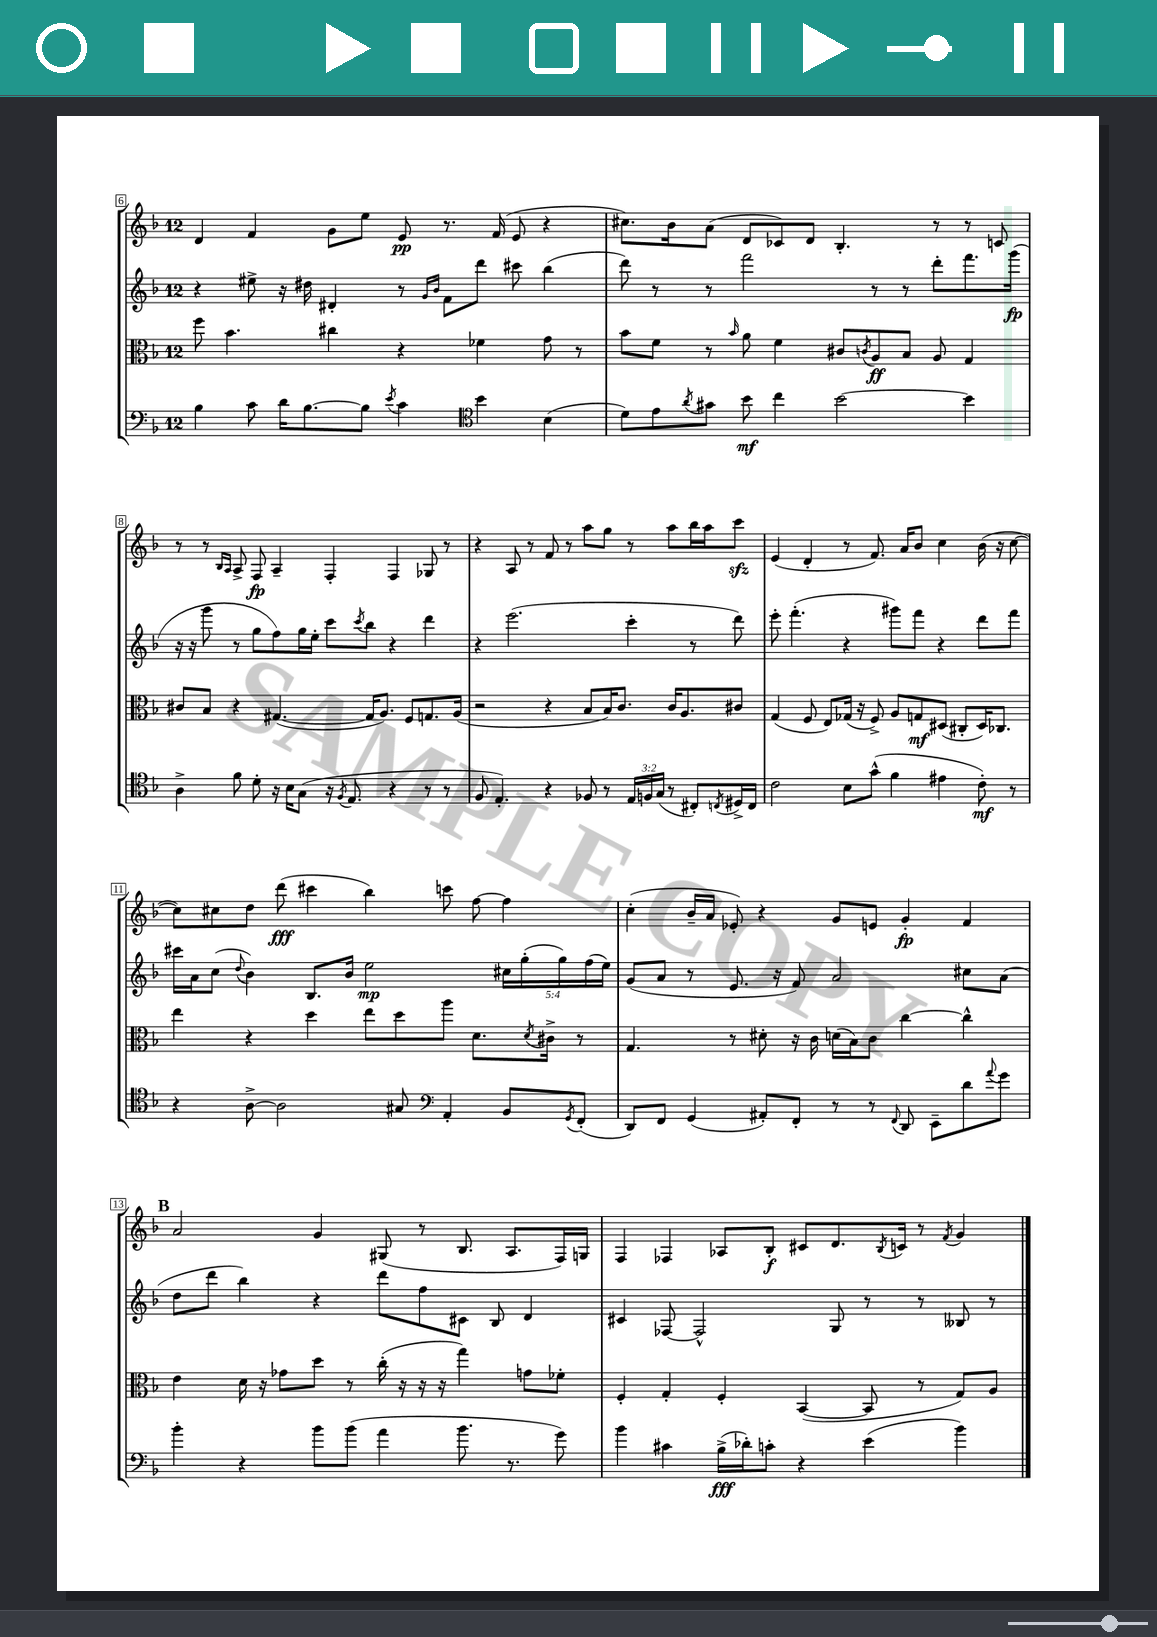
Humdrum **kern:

**kern	**dynam	**kern	**dynam	**kern	**dynam	**kern	**dynam
*part4	*part4	*part3	*part3	*part2	*part2	*part1	*part1
*staff4	*staff4	*staff3	*staff3	*staff2	*staff2	*staff1	*staff1
*clefF4	*	*clefC3	*	*clefG2	*	*clefG2	*
*k[b-]	*	*k[b-]	*	*k[b-]	*	*k[b-]	*
*M12/8	*	*M12/8	*	*M12/8	*	*M12/8	*
=6	=6	=6	=6	=6	=6	=6	=6
4B-\	.	8ff\	.	4r	.	4d/	.
.	.	4.b-\	.	.	.	.	.
8c\	.	.	.	8ee#X^\	.	4f/	.
16d\KL	.	.	.	16r	.	.	.
[8.B-\	.	.	.	16dd#X\	.	.	.
.	.	4cc#X\	.	4d#X'/	.	8g\L	.
8B-\J]	.	.	.	.	.	8ee\J	.
8qe/	.	.	.	.	.	.	.
4c\	.	4r	.	8r	.	8e/	pp
.	.	.	.	16qqg/LL	.	.	.
.	.	.	.	16qqb-/JJ	.	.	.
.	.	.	.	8f\L	.	8.r	.
*clefC4	*	*	*	*	*	*	*
4b-\	.	4f-X\	.	8ddd\J	.	.	.
.	.	.	.	.	.	(16f/	.
.	.	.	.	8ccc#X\	.	8e/	.
(4B-\	.	8g\	.	(4bb-\	.	4r	.
.	.	8r	.	.	.	.	.
=7	=7	=7	=7	=7	=7	=7	=7
8d\L)	.	8b-\L	.	8ddd\)	.	8.cc#X\L)	.
8e\	.	8f\J	.	8r	.	.	.
.	.	.	.	.	.	16b-\k	.
8qa/	.	.	.	.	.	.	.
8g#X\J	.	8r	.	8r	.	(8a\J	.
.	.	16qqb-/	.	.	.	.	.
8b-\	mf	8a\	.	2fff\	.	8d/L	.
4cc\	.	4f\	.	.	.	8c-X/)	.
.	.	.	.	.	.	8d/J	.
[2b-\	.	8c#X/L	.	.	.	4.B-'/	.
.	.	8qcn/	.	.	.	.	.
.	.	8A/	ff	8r	.	.	.
.	.	8B-/J	.	8r	.	.	.
.	.	8A/	.	8ddd'\L	.	8r	.
4b-\]	.	4G/	.	8.fff\	.	8r	.
.	.	.	.	.	.	8cn/	.
.	.	.	.	(16ggg\Jk	fp	.	.
!!LO:LB:g=z
=8	=8	=8	=8	=8	=8	=8	=8
4A^\	.	8c#X/L	.	16r	.	8r	.
.	.	.	.	16r	.	.	.
.	.	8B-/J	.	8ggg\	.	8r	.
.	.	.	.	.	.	16qqB-/LL	.
.	.	.	.	.	.	16qqA/JJ	.
8f\	.	4r	.	8r	.	8A^/	.
8d'\	.	.	.	8gg\L	.	8F/	fp
16r	.	([4.G#X/	.	8ff\)	.	4A~/	.
16B-\KL	.	.	.	.	.	.	.
(8G\J	.	.	.	16gg\L	.	.	.
.	.	.	.	16ee'\JJ	.	.	.
16r	.	.	.	8ccc\L	.	4F'/	.
8qF/	.	.	.	.	.	.	.
8.E/	.	.	.	.	.	.	.
.	.	.	.	8qccc/	.	.	.
.	.	16G#/KL]	.	8bb-\J	.	.	.
.	.	8.A/J)	.	.	.	.	.
4r	.	.	.	4r	.	4F/	.
.	.	8F/L	.	.	.	.	.
8r	.	8.Gn/	.	4ddd\	.	8G-X/	.
8r	.	.	.	.	.	8r	.
.	.	(16A/Jk	.	.	.	.	.
=9	=9	=9	=9	=9	=9	=9	=9
8F/	.	2r	.	4r	.	4r	.
4.E'/)	.	.	.	.	.	.	.
.	.	.	.	(2.eee\	.	8A/	.
.	.	.	.	.	.	8r	.
4r	.	4r	.	.	.	8f/	.
.	.	.	.	.	.	8r	.
8F-X/	.	8B-/L	.	.	.	8aa\L	.
8r	.	16B-/K)	.	.	.	8gg\J	.
.	.	8.c/J	.	.	.	.	.
24E/LL	.	.	.	4ccc'\	.	8r	.
24Fn/	.	.	.	.	.	.	.
(24G/JJ	.	.	.	.	.	.	.
8r	.	16c/KL	.	.	.	8aa\L	.
.	.	8.A/	.	.	.	.	.
8C#X'/L)	.	.	.	8r	.	16bb-\L	.
.	.	.	.	.	.	16aa\J	.
8qCn/	.	.	.	.	.	.	.
16D#X^/L	.	8c#X/J	.	8ddd\)	.	8ccczz\J	.
16C/JJ	.	.	.	.	.	.	.
=10	=10	=10	=10	=10	=10	=10	=10
2c\	.	(4G/	.	8eee'\	.	(4e/	.
.	.	.	.	(4.fff'\	.	.	.
.	.	8F/	.	.	.	4d'/	.
.	.	8E/L)	.	.	.	.	.
8B-\L	.	(16G-X/Jk	.	4r	.	8r	.
.	.	16r	.	.	.	.	.
(8g^^\J	.	8F^/)	.	.	.	8.f/)	.
4f\	.	8A/L	.	8ggg#X\L)	.	.	.
.	.	.	.	.	.	16a/KL	.
.	.	8Gn/	mf	8fff\J	.	8b-/J	.
4e#X\	.	(8D#X/J	.	4r	.	4cc\	.
.	.	8C#X'/L	.	.	.	.	.
8c'\)	mf	16D#/K)	.	8ddd\L	.	(16b-\	.
.	.	8.C-X/J	.	.	.	16r	.
8r	.	.	.	8fff\J	.	[8cc\	.
!!LO:LB:g=z
=11	=11	=11	=11	=11	=11	=11	=11
4r	.	4ee\	.	16ccc#X\LL	.	8cc\L])	.
.	.	.	.	16a\J	.	.	.
.	.	.	.	(8cc\J	.	8cc#X\	.
.	.	.	.	8qqdd/	.	.	.
[8A^\	.	4r	.	4b-\)	.	8dd\J	.
2A\]	.	.	.	.	.	(8ddd\	fff
.	.	4dd\	.	8.B-/L	.	4ccc#X\	.
.	.	.	.	16b-/Jk	.	.	.
.	.	8ee\L	.	2ee\	mp	4bb-\)	.
8G#X/	.	8dd\	.	.	.	.	.
*clefF4	*	*	*	*	*	*	*
4AA'/	.	8aa\J	.	.	.	8cccn\	.
.	.	8.d\L	.	.	.	[8ff\	.
8BB-/L	.	.	.	20cc#X\LL	.	4ff\]	.
.	.	.	.	(20gg'\	.	.	.
.	.	8qd/	.	.	.	.	.
.	.	16c#X^\Jk	.	.	.	.	.
.	.	.	.	20gg\)	.	.	.
8qGG/	.	.	.	.	.	.	.
(8FF'/J	.	8r	.	.	.	.	.
.	.	.	.	(20ff\	.	.	.
.	.	.	.	20ee\JJ)	.	.	.
=12	=12	=12	=12	=12	=12	=12	=12
8DD/L)	.	4.G/	.	(8g/L	.	(4cc'\	.
8FF/J	.	.	.	8a/J	.	.	.
(4GG/	.	.	.	8r	.	16b-~/LL	.
.	.	.	.	.	.	16a/JJ	.
.	.	8r	.	8.e/	.	8e-X'/)	.
8AA#X'/L)	.	8d#X'\	.	.	.	4r	.
.	.	.	.	16r	.	.	.
8FF'/J	.	16r	.	8f/)	.	.	.
.	.	16c\	.	.	.	.	.
8r	.	(16dn\LL	.	2a/	.	8g/L	.
.	.	16B-\J)	.	.	.	.	.
8r	.	8c\J	.	.	.	8en/J	.
8qqFF/	.	.	.	.	.	.	.
8DD/	.	[4cc\	.	.	.	4g'/	fp
8EE~\L	.	.	.	.	.	.	.
8d\	.	4cc^^\]	.	8cc#X\L	.	4f/	.
8qqa/	.	.	.	.	.	.	.
8g\J	.	.	.	(8a\J	.	.	.
!!LO:LB:g=z
!!LO:REH:place=s1:t=B
=13	=13	=13	=13	=13	=13	=13	=13
4b-'\	.	4e\	.	8dd\L	.	2a/	.
.	.	.	.	8ddd\J	.	.	.
4r	.	16d\	.	4bb-\)	.	.	.
.	.	16r	.	.	.	.	.
.	.	8g-X\L	.	.	.	.	.
8b-\L	.	8dd\J	.	4r	.	4g/	.
(8b-\J	.	8r	.	.	.	.	.
4a\	.	(16cc'\	.	8ddd\L	.	(8G#X/	.
.	.	16r	.	.	.	.	.
.	.	16r	.	8ff\	.	8r	.
.	.	16r	.	.	.	.	.
8.b-\	.	4gg\)	.	8c#X\J	.	8.B-/	.
.	.	.	.	8B-/	.	.	.
8.r	.	.	.	.	.	8.A/L	.
.	.	8gn\L	.	4d/	.	.	.
8g\)	.	8f-X'\J	.	.	.	16F/L)	.
.	.	.	.	.	.	16Gn/JJ	.
=14	=14	=14	=14	=14	=14	=14	=14
4b-\	.	4F'/	.	4c#X/	.	4F/	.
4c#X\	.	4G'/	.	[8F-X/	.	4F-X/	.
.	.	.	.	2F-^^/]	.	.	.
(16B-^\LL	fff	4F'/	.	.	.	8A-X/L	.
16d-X'\J)	.	.	.	.	.	.	.
8cn'\J	.	.	.	.	.	8B-'/J	f
4r	.	([4BB-/	.	.	.	8c#X/L	.
.	.	.	.	8G/	.	8.d/	.
(4e\	.	8BB-/]	.	8r	.	.	.
.	.	.	.	.	.	8qB-/	.
.	.	.	.	.	.	16cn/Jk	.
.	.	8r	.	8r	.	8r	.
.	.	.	.	.	.	8qf/	.
4b-\)	.	8G/L)	.	8B--X/	.	4g/	.
.	.	8A/J	.	8r	.	.	.
==	==	==	==	==	==	==	==
*-	*-	*-	*-	*-	*-	*-	*-
